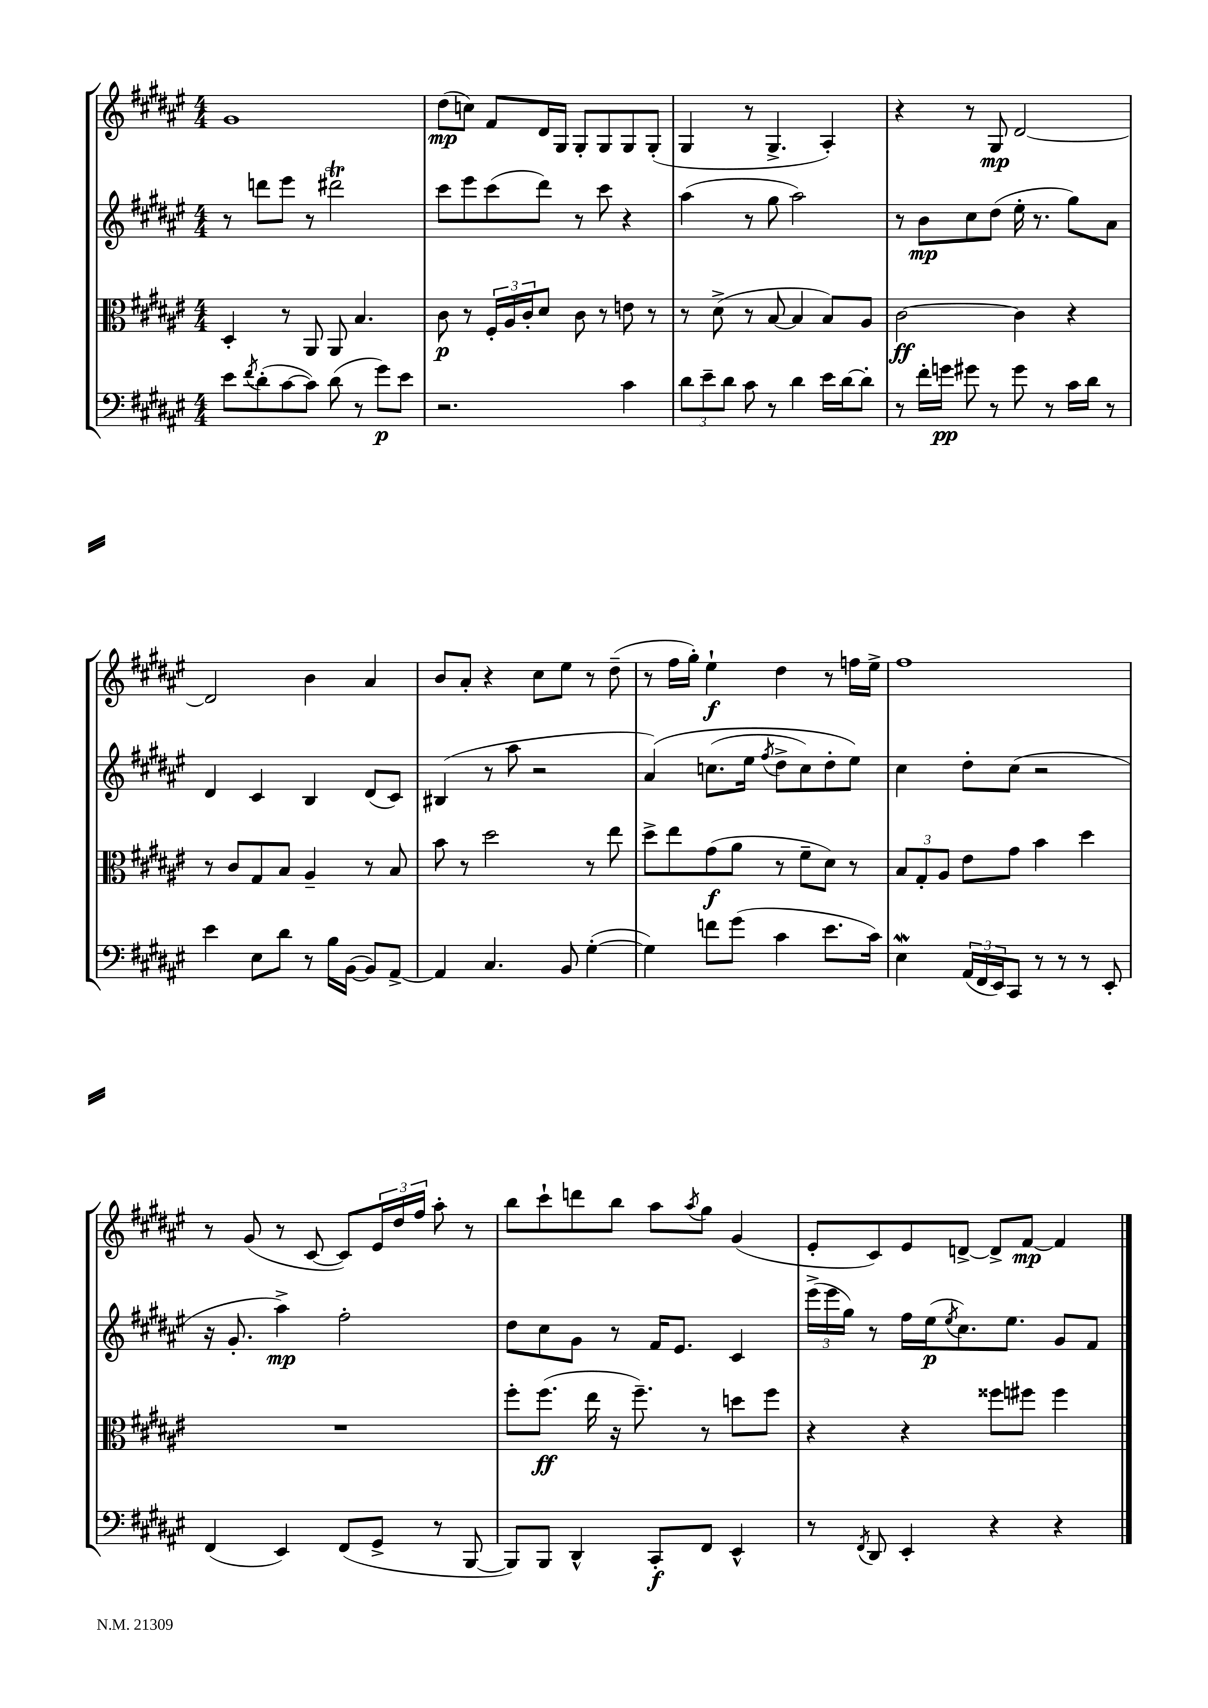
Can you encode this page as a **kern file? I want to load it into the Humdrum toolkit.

**kern	**kern	**kern	**kern
*staff4	*staff3	*staff2	*staff1
*clefF4	*clefC3	*clefG2	*clefG2
*k[f#c#g#d#a#e#]	*k[f#c#g#d#a#e#]	*k[f#c#g#d#a#e#]	*k[f#c#g#d#a#e#]
*M4/4	*M4/4	*M4/4	*M4/4
8e#	4D#'	8r	1g#
8qf#	.	.	.
(8d#'	.	8ddd	.
[8c#	8r	8eee#	.
8c#])	8AA#	8r	.
(8d#	8AA#	2ddd#	.
8r	4.B	.	.
8g#)	.	.	.
8e#	.	.	.
=	=	=	=
2.r	8c#	8ccc#	(8dd#
.	8r	8eee#	8cc)
.	24F#'	(8ccc#	8f#
.	24A#	.	.
.	24c#'	.	.
.	8d#	8ddd#)	16d#
.	.	.	16G#
.	8c#	8r	8G#'
.	8r	8ccc#	8G#
4c#	8e	4r	8G#
.	8r	.	(8G#'
=	=	=	=
12d#	8r	(4aa#	4G#
12e#~	.	.	.
.	(8d#^	.	.
12d#	.	.	.
8c#	8r	8r	8r
8r	[8B	8gg#	4.G#^
4d#	4B]	2aa#)	.
16e#	8B)	.	4A#')
[16d#	.	.	.
8d#']	8A#	.	.
=	=	=	=
8r	[2c#	8r	4r
16f#'	.	8b	.
16g	.	.	.
8g#	.	8cc#	8r
8r	.	(8dd#	8G#
8g#	4c#]	16ee#'	[2d#
.	.	8.r	.
8r	.	.	.
16c#	4r	8gg#)	.
16d#	.	.	.
8r	.	8a#	.
=	=	=	=
4e#	8r	4d#	2d#]
.	8c#	.	.
8E#	8G#	4c#	.
8d#	8B	.	.
8r	4A#~	4B	4b
16B	.	.	.
([16BB	.	.	.
8BB])	8r	(8d#	4a#
[8AA#^	8B	8c#)	.
=	=	=	=
4AA#]	8b	(4B#	8b
.	8r	.	8a#'
4.C#	2dd#	8r	4r
.	.	8aa#	.
.	.	2r	8cc#
8BB	.	.	8ee#
([4G#'	8r	.	8r
.	8ee#	.	(8dd#~
=	=	=	=
4G#])	8dd#^	&(4a#)	8r
.	8ee#	.	16ff#
.	.	.	16gg#')
8f	(8g#	(8.cc	4ee#`
(8g#	8a#	.	.
.	.	16ee#	.
.	.	8qff#	.
4c#	8r	8dd#^	4dd#
.	8f#~	8cc)	.
8.e#	8d#)	8dd#'	8r
.	8r	8ee#&)	16ff
16c#)	.	.	16ee#^
=	=	=	=
4E#	12B	4cc#	1ff#
.	12G#'	.	.
.	12A#	.	.
(24AA#	8e#	8dd#'	.
24FF#	.	.	.
24EE#)	.	.	.
8CC#	8g#	(8cc#	.
8r	4b	2r	.
8r	.	.	.
8r	4dd#	.	.
8EE#'	.	.	.
=	=	=	=
(4FF#	1r	16r	8r
.	.	8.g#'	.
.	.	.	(8g#
4EE#)	.	4aa#^)	8r
.	.	.	[8c#
(8FF#	.	2ff#'	8c#])
8GG#^	.	.	24e#
.	.	.	24dd#
.	.	.	24ff#
8r	.	.	8aa#'
[8BBB	.	.	8r
=	=	=	=
8BBB])	8ff#'	8dd#	8bb
8BBB	(8.ff#	8cc#	8ccc#`
4DD#^^	.	8g#	8ddd
.	16ee#	.	.
.	16r	8r	8bb
.	8.ff#~)	.	.
8CC#'	.	16f#	8aa#
.	.	8.e#	.
.	.	.	8qaa#
8FF#	8r	.	8gg#
4EE#^^	8dd	4c#	(4g#
.	8ff#	.	.
=	=	=	=
8r	4r	(24eee#^	8e#'
.	.	24eee#	.
.	.	24gg#)	.
8qFF#	.	.	.
8DD#	.	8r	8c#)
4EE#'	4r	16ff#	8e#
.	.	(16ee#	.
.	.	8qee#	.
.	.	8.cc#)	[8d^
4r	8ff##	.	8d^]
.	.	8.ee#	.
.	8ff#	.	[8f#
4r	4ff#	8g#	4f#]
.	.	8f#	.
==	==	==	==
*-	*-	*-	*-
